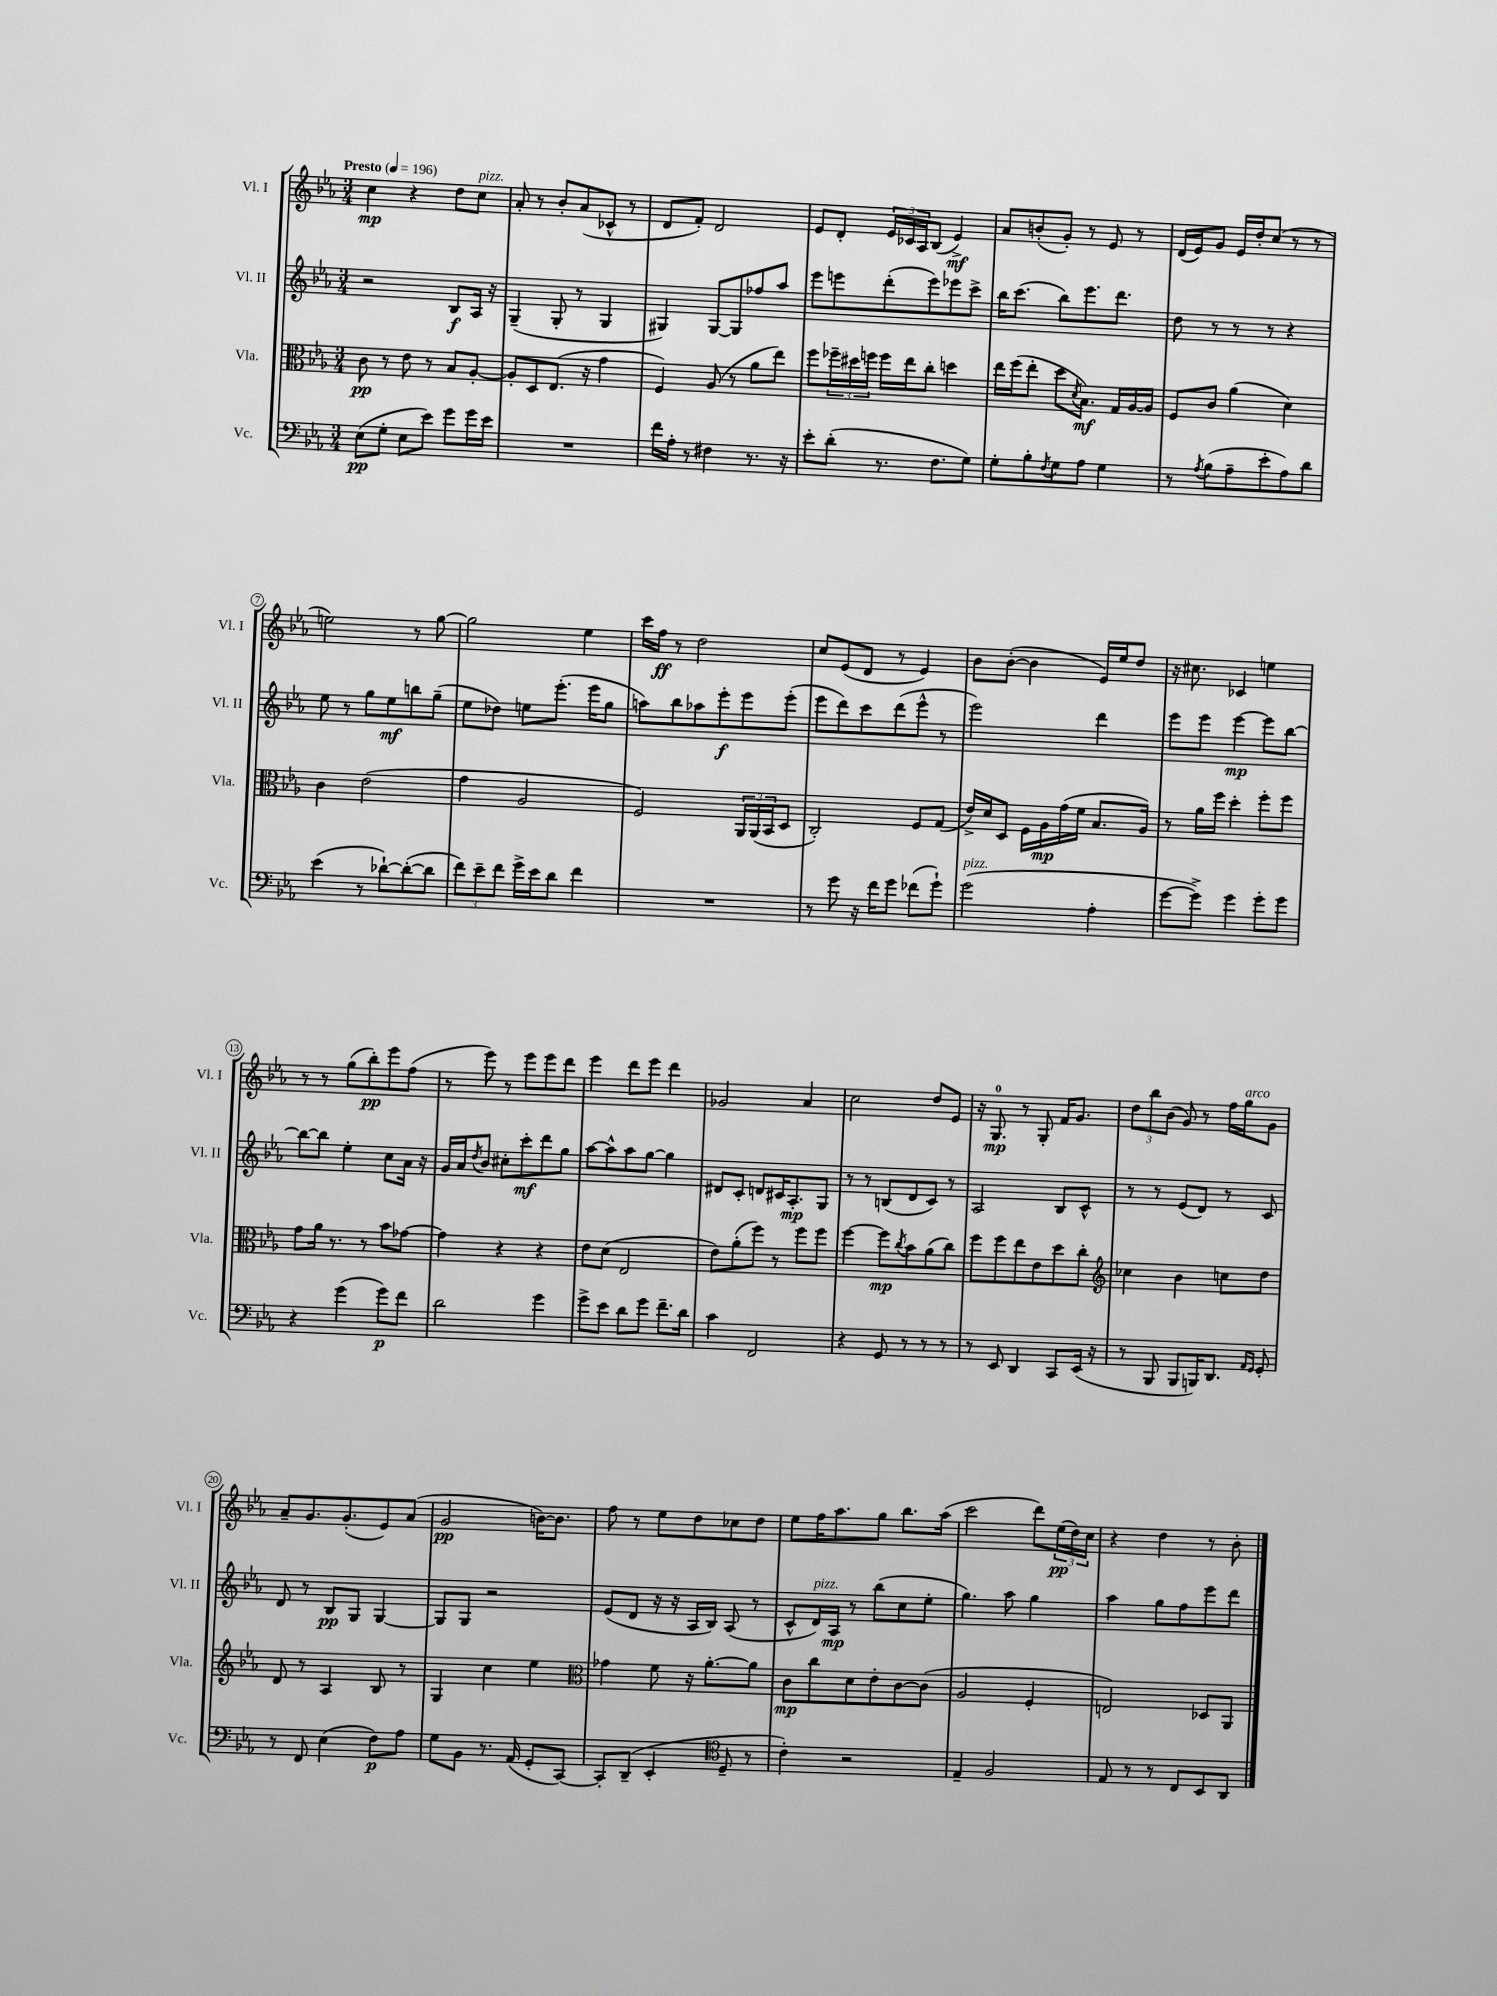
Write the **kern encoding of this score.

**kern	**dynam	**kern	**dynam	**kern	**dynam	**kern	**dynam
*part4	*part4	*part3	*part3	*part2	*part2	*part1	*part1
*staff4	*staff4	*staff3	*staff3	*staff2	*staff2	*staff1	*staff1
*I"Vc.	*	*I"Vla.	*	*I"Vl. II	*	*I"Vl. I	*
*I'Vc.	*	*I'Vla.	*	*I'Vl. II	*	*I'Vl. I	*
*clefF4	*	*clefC3	*	*clefG2	*	*clefG2	*
*k[b-e-a-]	*	*k[b-e-a-]	*	*k[b-e-a-]	*	*k[b-e-a-]	*
*M3/4	*	*M3/4	*	*M3/4	*	*M3/4	*
*MM196	*	*MM196	*	*MM196	*	*MM196	*
=1	=1	=1	=1	=1	=1	=1	=1
!	!	!	!	!	!	!LO:TX:a:B:t=Presto	!
(8E-\L	pp	8c\	pp	2r	.	4cc\	mp
8G'\J	.	8r	.	.	.	.	.
8E-\L	.	8e-\	.	.	.	4r	.
8e-\J)	.	8r	.	.	.	.	.
8g\L	.	8B-/L	.	8B-/L	f	8dd\L	.
!	!	!	!	!	!	!LO:TX:a:i:t=pizz.	!
16g\L	.	[8A-'/J	.	16A-/Jk	.	8cc\J	.
16e-\JJ	.	.	.	16r	.	.	.
=2	=2	=2	=2	=2	=2	=2	=2
2.r	.	8A-'/L]	.	(4G~/	.	8a-'/	.
.	.	8D/	.	.	.	8r	.
.	.	(8.E-/J	.	8G'/	.	8b-'/L	.
.	.	.	.	8r	.	(8a-/	.
.	.	16r	.	.	.	.	.
.	.	4g\	.	4G/	.	8c-X^^/J	.
.	.	.	.	.	.	8r	.
=3	=3	=3	=3	=3	=3	=3	=3
16f\LL	.	4F/)	.	4G#X/)	.	8d/L	.
16A-'\JJ	.	.	.	.	.	.	.
8r	.	.	.	.	.	8f'/J)	.
4F#X\	.	(8A-/	.	[8G#/L	.	2d/	.
.	.	8r	.	8G#/]	.	.	.
8.r	.	8a-\L	.	8ff-X/	.	.	.
.	.	8ee-\J)	.	8aa-/J	.	.	.
16r	.	.	.	.	.	.	.
=4	=4	=4	=4	=4	=4	=4	=4
8e-'\L	.	8ff\L	.	8eee-\L	.	8e-/L	.
(8d'\J	.	24ff-X~\L	.	8eeen\	.	8d'/J	.
.	.	24dd#X\	.	.	.	.	.
.	.	24ffn\JJ	.	.	.	.	.
8.r	.	16ff\LL	.	(8ddd'\	.	24e-/LL	.
.	.	.	.	.	.	24c-X/	.
.	.	16ee-\J	.	.	.	.	.
.	.	.	.	.	.	24A-/J	.
.	.	8cc'\J	.	8eee\)	.	(8B-/J	.
8.F\L	.	.	.	.	.	.	.
.	.	4ddn\	.	8eee-X\	.	4e-^/)	mf
8G\J)	.	.	.	8ccc^\J	.	.	.
=5	=5	=5	=5	=5	=5	=5	=5
8G'\L	.	16ee-\LL	.	16bb-\KL	.	8a-/L	.
.	.	(16ff\J	.	(8.ccc\J	.	.	.
8B-'\	.	8ee-'\J	.	.	.	(8bn'/	.
8qF/	.	.	.	.	.	.	.
8G\	.	8dd\L	.	8bb-\L)	.	8g'/J)	.
.	.	8qd/	.	.	.	.	.
8A-\J	.	8.B-\J)	mf	8.eee-\	.	8r	.
4G\	.	.	.	.	.	8e-/	.
.	.	16G/LL	.	8.ddd\J	.	.	.
.	.	[16A-/	.	.	.	8r	.
.	.	16A-/JJ]	.	.	.	.	.
=6	=6	=6	=6	=6	=6	=6	=6
8r	.	8F/L	.	8dd\	.	(16d/LL	.
.	.	.	.	.	.	16e-/J)	.
8qA-/	.	.	.	.	.	.	.
(8B-\L	.	8c/J	.	8r	.	8g/J	.
8A-~\	.	(4a-\	.	8r	.	16e-/LL	.
.	.	.	.	.	.	16dd'/J	.
8e-'\	.	.	.	8r	.	(8cc/J	.
8A-\)	.	4d\)	.	4r	.	8r	.
8d\J	.	.	.	.	.	8r	.
!!LO:LB:g=z
=7	=7	=7	=7	=7	=7	=7	=7
(4e-\	.	4c\	.	8ee-\	.	2een\)	.
.	.	.	.	8r	.	.	.
8r	.	(2e-\	.	8gg\L	.	.	.
[8d-X`\L)	.	.	.	8ee-\	mf	.	.
(8d-'\_	.	.	.	8bbn\	.	8r	.
8d-\J]	.	.	.	(8gg~\J	.	[8gg\	.
=8	=8	=8	=8	=8	=8	=8	=8
12f\L)	.	4g\	.	8ee-\L	.	2gg\]	.
12e-~\	.	.	.	.	.	.	.
.	.	.	.	8dd-X\J)	.	.	.
12f\J	.	.	.	.	.	.	.
16g^\LL	.	2A-/	.	8een\L	.	.	.
16e-\J	.	.	.	.	.	.	.
8d\J	.	.	.	(8.eee-'\J	.	.	.
4f\	.	.	.	.	.	4ee-\	.
.	.	.	.	16eee-\KL	.	.	.
.	.	.	.	8gg\J	.	.	.
=9	=9	=9	=9	=9	=9	=9	=9
2.r	.	2F/)	.	8aan\L)	.	16ccc\LL	.
.	.	.	.	.	.	16ff\JJ	ff
.	.	.	.	8bb-\	.	8r	.
.	.	.	.	8aa-X\	.	2dd\	.
.	.	.	.	8eee-'\	f	.	.
.	.	24AA-/LL	.	8eee-\	.	.	.
.	.	(24AA-/	.	.	.	.	.
.	.	24BB-/J	.	.	.	.	.
.	.	8D/J	.	(8eee-'\J	.	.	.
=10	=10	=10	=10	=10	=10	=10	=10
8r	.	2C'/)	.	8eee-\L	.	8cc/L	.
8g\	.	.	.	8ddd\)	.	(8e-/	.
16r	.	.	.	8ccc\	.	8d/J	.
16f\KL	.	.	.	.	.	.	.
8g\J	.	.	.	(8ddd\	.	8r	.
(8f-X\L	.	8F/L	.	8eee-^^\J	.	4e-/)	.
8g`\J)	.	(8G/J	.	8r	.	.	.
=11	=11	=11	=11	=11	=11	=11	=11
!LO:TX:a:i:t=pizz.	!	!	!	!	!	!	!
(2g\	.	16e-^/LL)	.	2eee-\)	.	8b-\L	.
.	.	16d/J	.	.	.	.	.
.	.	8D/J	.	.	.	([8b-'\J	.
.	.	16F\LL	.	.	.	4b-\]	.
.	.	16A-\	mp	.	.	.	.
.	.	(16g\	.	.	.	.	.
.	.	16f\JJ	.	.	.	.	.
4A-'\	.	8.B-/L	.	4ddd\	.	16e-/LL)	.
.	.	.	.	.	.	16ee-/J	.
.	.	.	.	.	.	8dd/J	.
.	.	16A-/Jk)	.	.	.	.	.
=12	=12	=12	=12	=12	=12	=12	=12
[8g\L	.	8r	.	8eee-\L	.	16r	.
.	.	.	.	.	.	8.cc#X\	.
8g^\J])	.	16a-\LL	.	8eee-\J	.	.	.
.	.	16ff\JJ	.	.	.	.	.
4g\	.	4dd'\	.	[4eee-\	mp	4c-X/	.
8g'\L	.	8ff'\L	.	8eee-\L]	.	4een\	.
8g\J	.	8ff\J	.	[8bb-\J	.	.	.
!!LO:LB:g=z
=13	=13	=13	=13	=13	=13	=13	=13
4r	.	8g\L	.	8bb-\L_	.	8r	.
.	.	16a-\Jk	.	8bb-\J]	.	8r	.
.	.	8.r	.	.	.	.	.
(4g\	.	.	.	4ee-'\	.	(8gg\L	.
.	.	8r	.	.	.	8bb-'\)	pp
8g\L)	p	8b-\L	.	8cc\L	.	8eee-\	.
8f\J	.	[8g-X\J	.	16a-\Jk	.	(8ff\J	.
.	.	.	.	16r	.	.	.
=14	=14	=14	=14	=14	=14	=14	=14
2d\	.	4g-\]	.	16g/LL	.	8r	.
.	.	.	.	16a-/J	.	.	.
.	.	.	.	8qdd/	.	.	.
.	.	.	.	8b-/J	.	8eee-\)	.
.	.	4r	.	8cc#X'\L	.	8r	.
.	.	.	.	8ccc'\	mf	8eee-\L	.
4g\	.	4r	.	8ddd\	.	8eee-\	.
.	.	.	.	8gg\J	.	8ddd\J	.
=15	=15	=15	=15	=15	=15	=15	=15
8g^\L	.	8e-\L	.	[8aa-\L	.	4eee-\	.
8e-\J	.	(8d\J	.	8aa-^^\]	.	.	.
8d\L	.	2E-/	.	8aa-\	.	8ddd\L	.
8g\J	.	.	.	[8gg\J	.	8eee-\J	.
8.f~\L	.	.	.	4gg\]	.	4ddd\	.
16d\Jk	.	.	.	.	.	.	.
=16	=16	=16	=16	=16	=16	=16	=16
4c\	.	8e-\L)	.	8d#X/L	.	2g-X/	.
.	.	(8a-'\	.	8c'/J	.	.	.
2FF/	.	8ff\J)	.	8dn/L	.	.	.
.	.	8r	.	16c#X/K	.	.	.
.	.	.	.	8.A-'/	mp	.	.
.	.	8ff\L	.	.	.	4a-/	.
.	.	8ff\J	.	8G/J	.	.	.
=17	=17	=17	=17	=17	=17	=17	=17
4r	.	[4ff\	.	8r	.	2cc\	.
.	.	.	.	8r	.	.	.
8GG/	.	8ff\L]	mp	(8Bn/L	.	.	.
.	.	8qcc/	.	.	.	.	.
8r	.	8b-\	.	8d/	.	.	.
8r	.	(8a-\	.	8c/J)	.	8dd/L	.
8r	.	8cc\J)	.	8r	.	8e-/J	.
=18	=18	=18	=18	=18	=18	=18	=18
8r	.	8ff\L	.	2A-/	.	16r	.
.	.	.	.	.	.	8.G/	mp
8EE-/	.	8ff\	.	.	.	.	.
4DD/	.	8ee-\	.	.	.	8r	.
.	.	8e-\	.	.	.	8G'/	.
8CC/L	.	8dd\	.	8B-/L	.	16f/KL	.
.	.	.	.	.	.	8.g/J	.
(16EE-/Jk	.	8cc'\J	.	8c^^/J	.	.	.
16r	.	.	.	.	.	.	.
=19	=19	=19	=19	=19	=19	=19	=19
*	*	*clefG2	*	*	*	*	*
8r	.	4cc-X\	.	8r	.	12dd\L	.
.	.	.	.	.	.	12bb-\	.
8BBB-/	.	.	.	8r	.	.	.
.	.	.	.	.	.	(12b-\J	.
8BBB-/L	.	4b-\	.	(8e-/L	.	8g/)	.
16BBBn/K)	.	.	.	8d/J)	.	8r	.
8.DD/J	.	.	.	.	.	.	.
.	.	8ccn\L	.	8r	.	16ff\LL	.
!	!	!	!	!	!	!LO:TX:a:i:t=arco	!
.	.	.	.	.	.	16gg\J	.
16qqAA-/LL	.	.	.	.	.	.	.
16qqGG/JJ	.	.	.	.	.	.	.
8GG'/	.	8dd\J	.	8c/	.	8g\J	.
!!LO:LB:g=z
=20	=20	=20	=20	=20	=20	=20	=20
8r	.	8d/	.	8d/	.	8a-~/L	.
8FF/	.	8r	.	8r	.	8.g/	.
(4E-\	.	4A-/	.	8B-/L	pp	.	.
.	.	.	.	.	.	(8.g'/	.
.	.	.	.	8G/J	.	.	.
8F\L)	p	8B-/	.	[4G/	.	8e-/)	.
8A-\J	.	8r	.	.	.	(8a-/J	.
=21	=21	=21	=21	=21	=21	=21	=21
8G\L	.	4G/	.	8G/L]	.	2g/	pp
8BB-\J	.	.	.	8G/J	.	.	.
8.r	.	4cc\	.	2r	.	.	.
(16AA-/	.	.	.	.	.	.	.
8GG'/L	.	4ee-\	.	.	.	[16bn\KL)	.
.	.	.	.	.	.	8.b\J]	.
[8CC/J)	.	.	.	.	.	.	.
=22	=22	=22	=22	=22	=22	=22	=22
*	*	*clefC3	*	*	*	*	*
8CC'/L]	.	4g-X\	.	(8e-/L	.	8ff\	.
(8DD~/J	.	.	.	8d/J	.	8r	.
4EE-'/	.	8f\	.	16r	.	8ee-\L	.
.	.	.	.	16r	.	.	.
.	.	16r	.	16A-/LL	.	8dd\	.
.	.	[8.a-'\L	.	16B-/JJ)	.	.	.
*clefC4	*	*	*	*	*	*	*
8D~/	.	.	.	(8A-/	.	8cc-X\	.
8r	.	8a-\J]	.	8r	.	8dd\J	.
=23	=23	=23	=23	=23	=23	=23	=23
4c'\)	.	8c\L	mp	8c^^/L	.	8ee-\L	.
!	!	!	!	!LO:TX:a:i:t=pizz.	!	!	!
.	.	8cc\	.	16d/L)	.	16ff\K	.
.	.	.	.	16A-/JJ	mp	8.aa-\	.
2r	.	8d\	.	8r	.	.	.
.	.	8e-'\	.	(8bb-\L	.	8gg\J	.
.	.	[8c\	.	8cc\	.	8.bb-\L	.
.	.	(8c\J]	.	8ee-'\J	.	.	.
.	.	.	.	.	.	(16aa-\Jk	.
=24	=24	=24	=24	=24	=24	=24	=24
4E-~/	.	2A-/	.	4.gg\)	.	2ccc\	.
2F/	.	.	.	.	.	.	.
.	.	.	.	8aa-\	.	.	.
.	.	4F'/	.	4gg\	.	8ddd\L)	.
.	.	.	.	.	.	(24ee-\L	pp
.	.	.	.	.	.	24dd\)	.
.	.	.	.	.	.	24cc\JJ	.
=25	=25	=25	=25	=25	=25	=25	=25
8E-/	.	2En/)	.	4aa-\	.	4r	.
8r	.	.	.	.	.	.	.
8r	.	.	.	8gg\L	.	4dd\	.
8C/L	.	.	.	8ff\	.	.	.
8BB-/	.	8D-X/L	.	8eee-\	.	8r	.
8AA-/J	.	8AA-/J	.	8ddd\J	.	8b-'\	.
==	==	==	==	==	==	==	==
*-	*-	*-	*-	*-	*-	*-	*-
